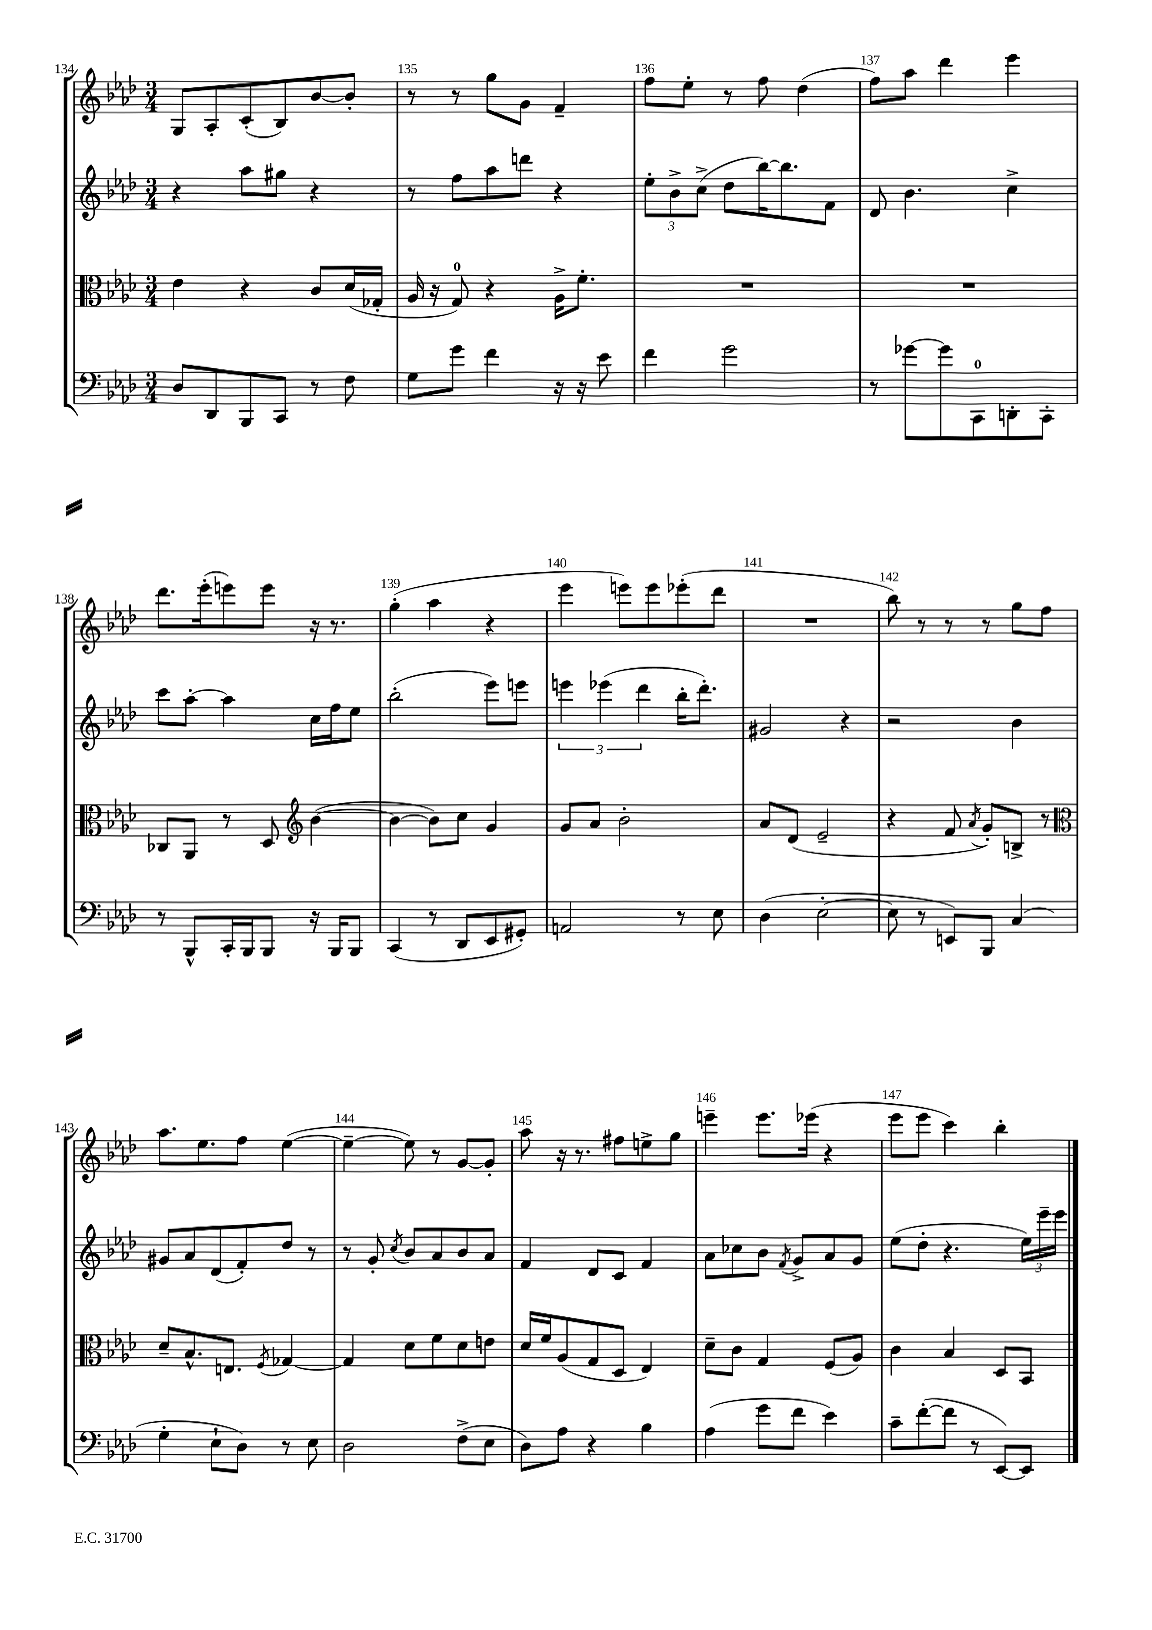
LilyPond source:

<<
\new StaffGroup <<
\new Staff = "s0" {
    \clef treble \key aes \major \numericTimeSignature \time 3/4
    \autoBeamOff g8[ aes8-. c'8-.( bes8) bes'8~ bes'8]-. |
    r8 r8 g''8[ g'8] f'4-- |
    f''8[ ees''8]-. r8 f''8 des''4( |
    f''8[) aes''8] des'''4 ees'''4 |
    des'''8.[ ees'''16-.( e'''8) e'''8] r16 r8. |
    g''4-.( aes''4 r4 |
    ees'''4 e'''8[) e'''8 ees'''8-.( des'''8] |
    R2. |
    bes''8) r8 r8 r8 g''8[ f''8] |
    aes''8.[ ees''8. f''8] ees''4~( |
    ees''4~-- ees''8) r8 g'8[~ g'8]-. |
    aes''8 r16 r8. fis''8[ e''8-> g''8] |
    e'''4-- e'''8.[ ees'''16]( r4 |
    ees'''8[ ees'''8] c'''4) bes''4-. \bar "|." |
}
\new Staff = "s1" {
    \clef treble \key aes \major \numericTimeSignature \time 3/4
    \autoBeamOff r4 aes''8[ gis''8] r4 |
    r8 f''8[ aes''8 d'''8] r4 |
    \tuplet 3/2 { ees''8[-. bes'8-> c''8]->( } des''8[ bes''16~) bes''8. f'8] |
    des'8 bes'4. c''4-> |
    c'''8[ aes''8]~-. aes''4 c''16[ f''16 ees''8] |
    bes''2-.( ees'''8[) e'''8] |
    \tuplet 3/2 { e'''4 ees'''4( des'''4 } bes''16[-. des'''8.]-.) |
    gis'2 r4 |
    r2 bes'4 |
    gis'8[ aes'8 des'8( f'8-.) des''8] r8 |
    r8 g'8-. \acciaccatura { c''8 } bes'8[ aes'8 bes'8 aes'8] |
    f'4 des'8[ c'8] f'4 |
    aes'8[ ces''8 bes'8] \acciaccatura { f'8 } g'8[-> aes'8 g'8] |
    ees''8[( des''8]-. r4. \tuplet 3/2 { ees''16[) ees'''16-- ees'''16] } \bar "|." |
}
\new Staff = "s2" {
    \clef alto \key aes \major \numericTimeSignature \time 3/4
    \autoBeamOff ees'4 r4 c'8[ des'16( ges16]-. |
    aes16 r16 g8-0) r4 aes16[-> f'8.]-. |
    R2. |
    R2. |
    ces8[ aes,8] r8 des8 \clef treble bes'4~( |
    bes'4~ bes'8[) c''8] g'4 |
    g'8[ aes'8] bes'2-. |
    aes'8[ des'8]( ees'2-- |
    r4 f'8 \acciaccatura { aes'8 } g'8[-.) b8]-> r8 |
    \clef alto des'8[-- bes8.-^ e8.] \acciaccatura { f8 } ges4~ |
    ges4 des'8[ f'8 des'8 e'8] |
    des'16[ f'16 aes8( g8 des8] ees4) |
    des'8[-- c'8] g4 f8[( aes8]) |
    c'4 bes4 des8[ bes,8] \bar "|." |
}
\new Staff = "s3" {
    \clef bass \key aes \major \numericTimeSignature \time 3/4
    \autoBeamOff des8[ des,8 bes,,8 c,8] r8 f8 |
    g8[ g'8] f'4 r16 r16 ees'8 |
    f'4 g'2 |
    r8 ges'8[~ ges'8 c,8-0 d,8-. c,8]-. |
    r8 bes,,8[-^ c,16-. bes,,16 bes,,8] r16 bes,,16[ bes,,8] |
    c,4( r8 des,8[ ees,8 gis,8]-.) |
    a,2 r8 ees8 |
    des4( ees2~-. |
    ees8 r8 e,8[) bes,,8] c4( |
    g4-. ees8[-! des8]) r8 ees8 |
    des2 f8[->( ees8] |
    des8[) aes8] r4 bes4 |
    aes4( g'8[ f'8] ees'4) |
    c'8[-- f'8~-.( f'8] r8 ees,8[~) ees,8] \bar "|." |
}
>>
>>
\layout { \context { \Score currentBarNumber = #134 \override BarNumber.break-visibility = ##(#f #t #t) barNumberVisibility = #all-bar-numbers-visible } }
